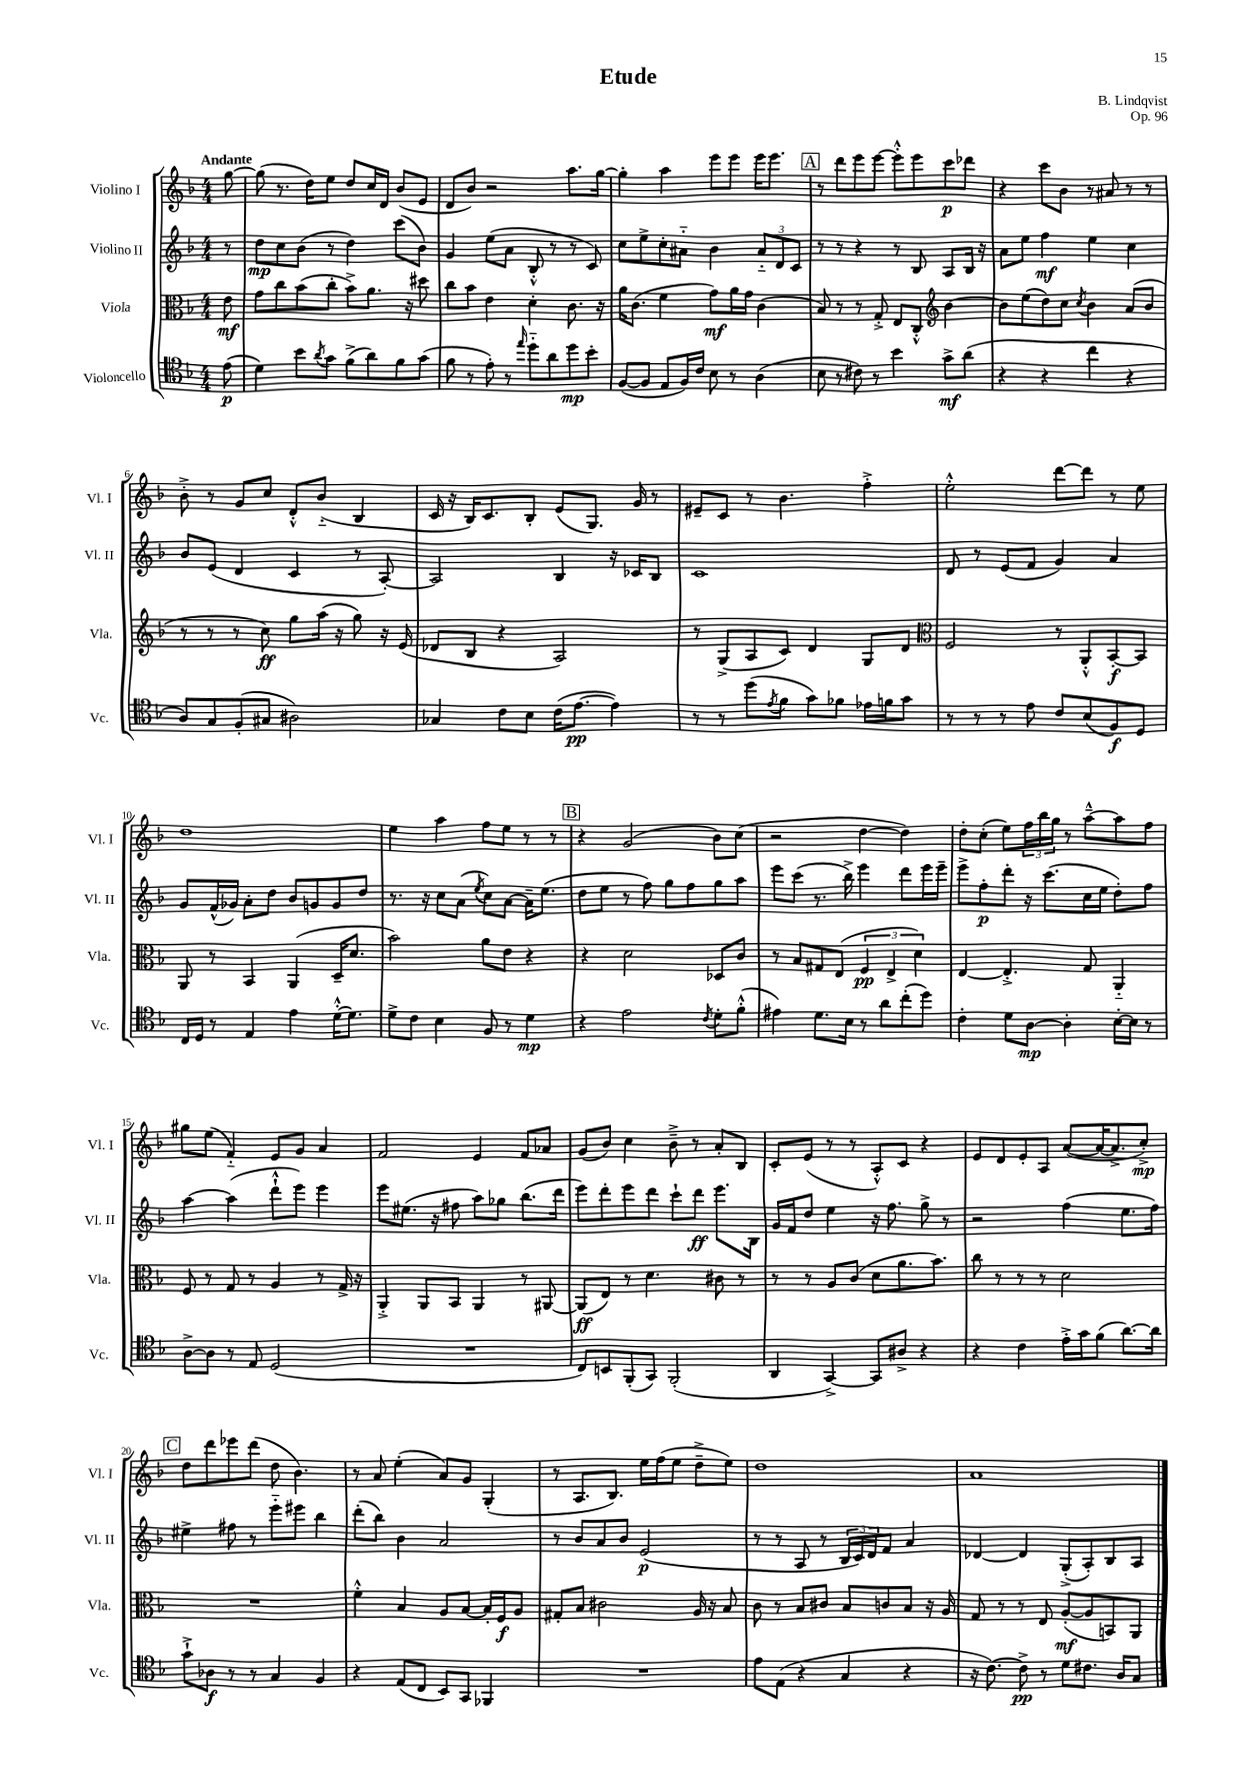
\header { title = "Etude" composer = "B. Lindqvist" opus = "Op. 96" }
<<
\new StaffGroup <<
\new Staff = "s0" \with { instrumentName = "Violino I" shortInstrumentName = "Vl. I" } {
    \clef treble \key f \major \numericTimeSignature \time 4/4 \partial 8 \tempo "Andante"
    g''8~ |
    g''8( r8. d''16) e''8 d''8 c''16 d'16 bes'8( e'8 |
    d'8 bes'8) r2 a''8. g''16~ |
    g''4-. a''4 e'''8 e'''8 e'''16 e'''8. |
    \mark \markup { \box "A" } r8 d'''8 e'''8 e'''8~ e'''8-.-^ e'''8 c'''8\p des'''8 |
    r4 c'''8 bes'8 r8 ais'8 r8 r8 |
    bes'8-.-> r8 g'8 c''8 d'8-.-^ bes'8-_( bes4 |
    c'16 r16 bes16) c'8. bes8-. e'8( g8.) g'16 r8 |
    eis'8-- c'8 r8 bes'4. f''4-.-> |
    e''2-.-^ d'''8~ d'''8 r8 e''8 |
    d''1 |
    e''4 a''4 f''8 e''8 r8 r8 |
    \mark \markup { \box "B" } r4 g'2( bes'8) c''8( |
    r2 d''4~ d''4) |
    d''8-. c''8-.( e''8) \tuplet 3/2 { f''16 bes''16 g''16 } r8 a''8~---^ a''8 f''8 |
    gis''8 e''8( f'4-_) e'8 g'8 a'4 |
    f'2 e'4 f'8 aes'8 |
    g'8( bes'8) c''4 bes'8---> r8 a'8-. bes8 |
    c'8-. e'8( r8 r8 a8-.-^) c'8 r4 |
    e'8 d'8 e'8-. a8 a'8~( a'16~ a'8.-> c''8-.->\mp) |
    \mark \markup { \box "C" } d''8 d'''8 ees'''8 d'''8( d''8 bes'4.) |
    r8 a'8 e''4-.( a'8) g'8 g4-.( |
    r8 a8. bes8.) e''16 f''16( e''8 d''8---> e''8) |
    d''1 |
    a'1 \bar "|." |
}
\new Staff = "s1" \with { instrumentName = "Violino II" shortInstrumentName = "Vl. II" } {
    \clef treble \key f \major \numericTimeSignature \time 4/4 \partial 8
    r8 |
    d''8\mp c''8 bes'8( r8 d''4) c'''8( bes'8) |
    g'4 e''8( a'8 bes8-.-^ r8 r8 c'8) |
    c''8 e''8-> c''8-. ais'8-_ bes'4 \tuplet 3/2 { ais'8-_ d'8 c'8 } |
    \mark \markup { \box "A" } r8 r8 r4 r8 bes8 a8 bes16 r16 |
    a'8 e''8 f''4\mf e''4 c''4 |
    bes'8 e'8( d'4 c'4 r8 a8~-.) |
    a2 bes4 r16 ces'16 bes8 |
    c'1 |
    d'8 r8 e'8( f'8 g'4) a'4 |
    g'8 f'16-^( ges'16) a'8-. d''8 bes'8 g'8 g'8 d''8 |
    r8. r16 c''8 a'8( \acciaccatura { e''8 } c''8) a'8~ a'16-- e''8.( |
    \mark \markup { \box "B" } d''8 e''8 r8 f''8) g''8 f''8 g''8 a''8 |
    e'''8 c'''8( r8. bes''16->) e'''4 d'''8 e'''16 e'''16-- |
    e'''8-> f''8-.\p d'''8-. r16 c'''8.( c''16 e''16 d''8-.) f''8 |
    a''4~ a''4( d'''8-!-^ e'''8) e'''4 |
    e'''8 eis''8.( r16 fis''8 a''8) ges''8 bes''8.( d'''16 |
    e'''8) d'''8-. e'''8 d'''8 c'''8-! d'''8\ff e'''8. bes16 |
    g'16 f'16 d''8 e''4 r16 f''8. g''8-> r8 |
    r2 f''4( e''8. f''16) |
    \mark \markup { \box "C" } eis''4-> fis''8 r8 e'''8-_ eis'''8 bes''4 |
    d'''8-.( bes''8) bes'4 a'2 |
    r8 bes'8 a'8 bes'8 e'2\p( |
    r8 r8 a8 r8 \tuplet 3/2 { bes16 c'16) d'16 } f'8 a'4 |
    des'4~ des'4 g8-.->( a8-.) bes8 a8 \bar "|." |
}
\new Staff = "s2" \with { instrumentName = "Viola" shortInstrumentName = "Vla." } {
    \clef alto \key f \major \numericTimeSignature \time 4/4 \partial 8
    e'8\mf |
    g'8 c''8 bes'8( c''8-. bes'8->) a'8. r16 dis''8 |
    c''8 bes'8 e'4 d'4-. c'8. r16 |
    a'16 c'8.( f'4 g'8\mf) a'16 g'16 c'4( |
    \mark \markup { \box "A" } bes8) r8 r8 g8-.-> e8 c8-.-^ \clef treble bes'4~ |
    bes'8 e''8( d''8) c''8 \acciaccatura { c''8 } bes'4 a'8( bes'8 |
    r8 r8 r8 c''8\ff) g''8 a''16( r16 g''8) r16 e'16( |
    des'8 bes8 r4 a2) |
    r8 g8->( a8 c'8) d'4 g8 d'8 |
    \clef alto f2 r8 a,8-.-^ bes,8~-.\f bes,8 |
    a,8 r8 bes,4 a,4( d16-- d'8. |
    bes'2) a'8 e'8 r4 |
    \mark \markup { \box "B" } r4 d'2 des8 c'8 |
    r8 bes8 gis8 e8( \tuplet 3/2 { f4\pp e4-> d'4) } |
    e4~ e4.-.-> g8 a,4-_ |
    f8 r8 g8 r8 a4 r8 g16-> r16 |
    a,4-.-> a,8 bes,8 a,4 r8 ais,8~ |
    ais,8\ff( e8) r8 d'4. cis'8 r8 |
    r8 r8 a8 c'8( d'8 a'8. bes'8.) |
    c''8 r8 r8 r8 d'2 |
    \mark \markup { \box "C" } R1 |
    f'4-.-^ bes4 a8 bes8~ bes16-. f16\f a8 |
    gis8-. bes8 cis'2 a16 r16 bes8 |
    c'8 r8 bes8 cis'8 bes8 c'8 bes8 r16 a16 |
    g8 r8 r8 e8 a8~-.\mf( a8 b,8) a,8 \bar "|." |
}
\new Staff = "s3" \with { instrumentName = "Violoncello" shortInstrumentName = "Vc." } {
    \clef tenor \key f \major \numericTimeSignature \time 4/4 \partial 8
    e'8\p( |
    d'4) bes'8 \acciaccatura { a'8 } g'8 f'8->( a'8) f'8 g'8( |
    f'8 r8 e'8-.) r8 \grace { e''16 } d''8-_ a'8 d''8\mp bes'8-. |
    f8~( f8 e8 f16) c'16 bes8 r8 a4( |
    \mark \markup { \box "A" } bes8 r8 cis'8) r8 bes'4 g'8->\mf a'8( |
    r4 r4 c''4 r4 |
    a8) g8 f8-.( gis8 ais2) |
    ges4 c'8 bes8 c'16( e'8.~\pp e'4) |
    r8 r8 d''8( \acciaccatura { e'8 } f'8 g'8) fes'8 ees'16 f'16 g'8 |
    r8 r8 r8 e'8 c'8 bes8( f8\f) d8 |
    c16 d16 r8 e4 e'4 d'16~-.-^ d'8. |
    d'8-> c'8 bes4 f8 r8 d'4\mp |
    \mark \markup { \box "B" } r4 e'2 \acciaccatura { c'8 } d'8-. f'8-.-^( |
    eis'4) d'8. bes16 r8 a'8 c''8-.( d''8) |
    c'4-. d'8 a8~\mp a4-. bes16~-. bes16 r8 |
    a8~-> a8 r8 e8 d2( |
    R1 |
    c8) b,8 f,8-.( g,8) f,2-.( |
    a,4 g,4~->) g,8 ais8-> r4 |
    r4 c'4 e'16-.-> g'16 f'8( a'8.~) a'16 |
    \mark \markup { \box "C" } g'8-!-> aes8\f r8 r8 g4 f4 |
    r4 e8( c8 bes,8) g,8 fes,4 |
    R1 |
    e'8 e8( r4 g4 r4 |
    r16 c'8.~) c'8->\pp r8 d'8 cis'8. a16 g8 \bar "|." |
}
>>
>>
